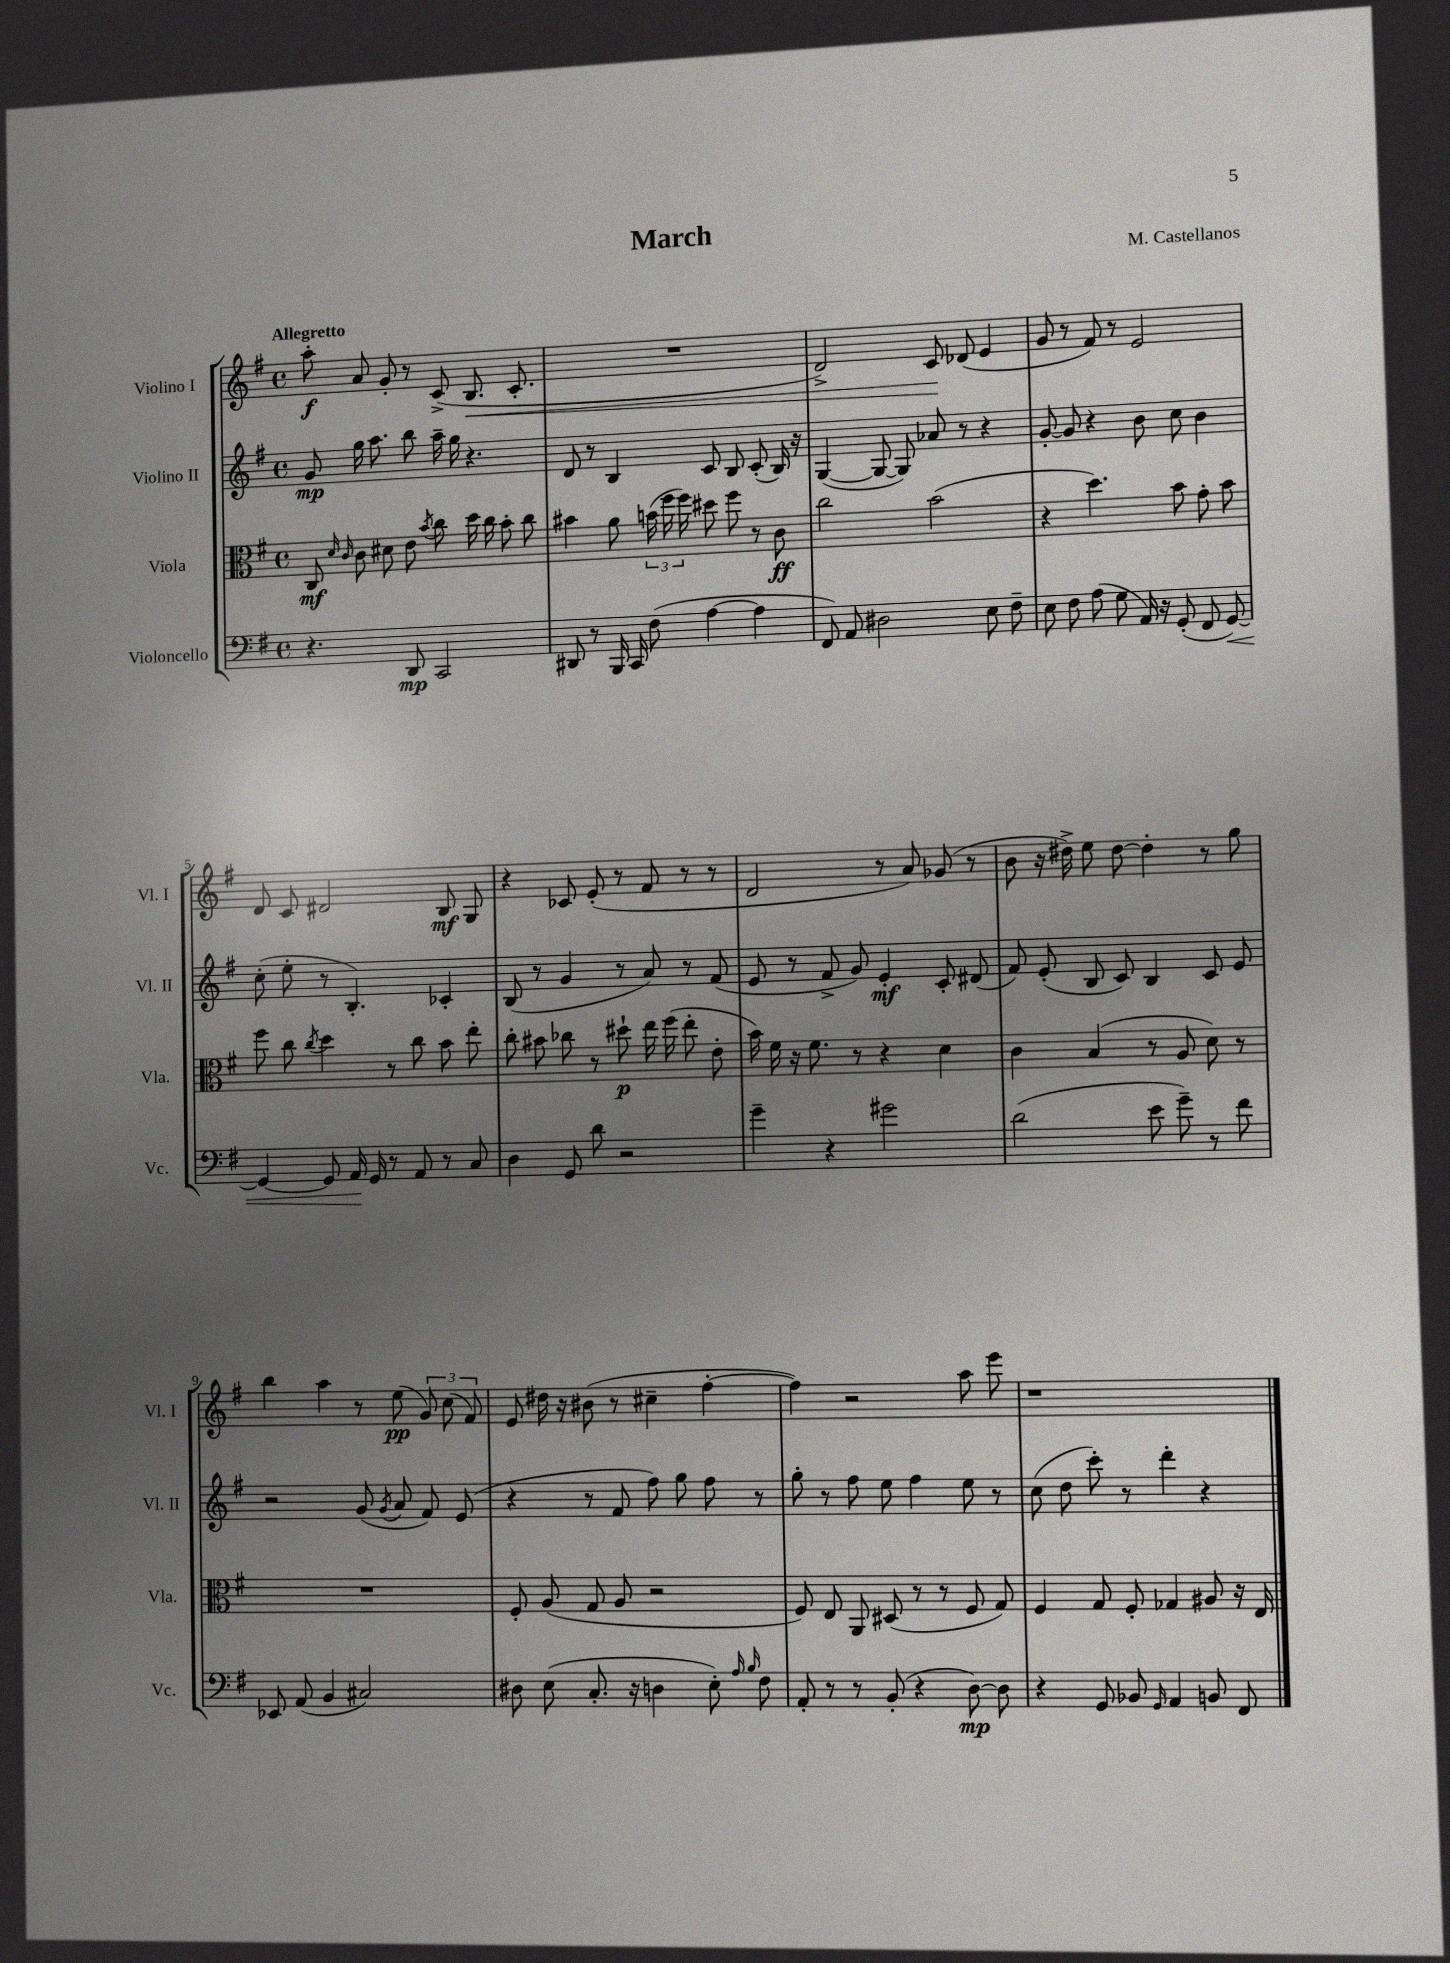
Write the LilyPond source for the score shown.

\header { title = "March" composer = "M. Castellanos" }
<<
\new StaffGroup <<
\new Staff = "s0" \with { instrumentName = "Violino I" shortInstrumentName = "Vl. I" } {
    \clef treble \key g \major \defaultTimeSignature \time 4/4 \tempo "Allegretto"
    \autoBeamOff a''8-.\f a'8 g'8-. r8 c'8->( b8.\< c'8.-. |
    R1 |
    d'2->) c'8\! des'8( e'4 |
    g'8 r8 fis'8) r8 e'2 |
    d'8 c'8 dis'2 b8\mf g8 |
    r4 ces'8 e'8-.( r8 fis'8 r8 r8 |
    d'2 r8 a'8) ges'8( r8 |
    b'8 r16 dis''16->) e''8 dis''8~ dis''4-. r8 g''8 |
    b''4 a''4 r8 e''8\pp( \tuplet 3/2 { g'8) c''8( fis'8) } |
    e'8 dis''16 r16 bis'8( r8 cis''4-- fis''4~-. |
    fis''4) r2 a''8 e'''8 |
    r1 \bar "|." |
}
\new Staff = "s1" \with { instrumentName = "Violino II" shortInstrumentName = "Vl. II" } {
    \clef treble \key g \major \defaultTimeSignature \time 4/4
    \autoBeamOff g'8\mp g''16 a''8. b''8 a''16-- g''16 r4. |
    d'8 r8 b4 c'8 b8 c'8-.( b16) r16 |
    g4~( g8~ g8) aes'8 r8 r4 |
    g'8~-. g'8 r4 b'8 c''8 b'4 |
    c''8-.( e''8-. r8 b4.-.) ces'4-. |
    b8( r8 g'4 r8 a'8) r8 fis'8( |
    e'8 r8 fis'8-> g'8) e'4-.\mf c'8-. dis'8( |
    fis'8) e'8-.( b8 c'8) b4 c'8 e'8 |
    r2 g'8( \acciaccatura { g'8 } a'8 fis'8) e'8( |
    r4 r8 fis'8 fis''8) g''8 fis''8 r8 |
    g''8-. r8 fis''8 e''8 fis''4 e''8 r8 |
    c''8( d''8 c'''8-.) r8 d'''4-. r4 \bar "|." |
}
\new Staff = "s2" \with { instrumentName = "Viola" shortInstrumentName = "Vla." } {
    \clef alto \key g \major \defaultTimeSignature \time 4/4
    \autoBeamOff c8\mf \grace { d'16 c'16 } c'8 dis'8 e'8 \acciaccatura { b'8 } c''8 d''16 c''16 b'8-. c''8 |
    bis'4 a'8 \tuplet 3/2 { b'16( fis''16 fis''16) } dis''8 fis''8 r8 c'8\ff |
    c''2 b'2( |
    r4 d''4.) b'8 g'8-. b'8 |
    fis''8 c''8 \acciaccatura { c''8 } d''4 r8 c''8 b'8 e''8-. |
    c''8-. bis'8 ces''8 r8 dis''8-!\p e''16 fis''16( e''8-. e'8-. |
    b'16) fis'16 r16 fis'8. r8 r4 d'4 |
    c'4 b4( r8 a8 d'8) r8 |
    R1 |
    fis8-. a8( g8 a8 r2 |
    fis8) e8 a,8 dis8( r8 r8 fis8 g8) |
    fis4 g8 fis8-. ges4 ais8 r16 e16 \bar "|." |
}
\new Staff = "s3" \with { instrumentName = "Violoncello" shortInstrumentName = "Vc." } {
    \clef bass \key g \major \defaultTimeSignature \time 4/4
    \autoBeamOff r4. d,8\mp c,2 |
    dis,8 r8 b,,16 c,16 fis8( a4~ a4 |
    fis,8) a,8 dis2 e8 fis8-- |
    e8 fis8 a8( g8 a,16) r16 g,8-.( fis,8 g,8~\<) |
    g,4~ g,8 a,16\! g,16 r8 a,8 r8 c8 |
    d4 g,8 d'8 r2 |
    g'4-- r4 gis'2 |
    d'2( e'8 g'8--) r8 fis'8 |
    ees,8 a,8( b,4 cis2) |
    dis8 e8( c8.-. r16 d4 e8-.) \grace { a16 b16 } fis8 |
    a,8-. r8 r8 b,8-.( r4 d8~\mp) d8 |
    r4 g,8 bes,8 \grace { g,16 } a,4 b,8 fis,8 \bar "|." |
}
>>
>>
